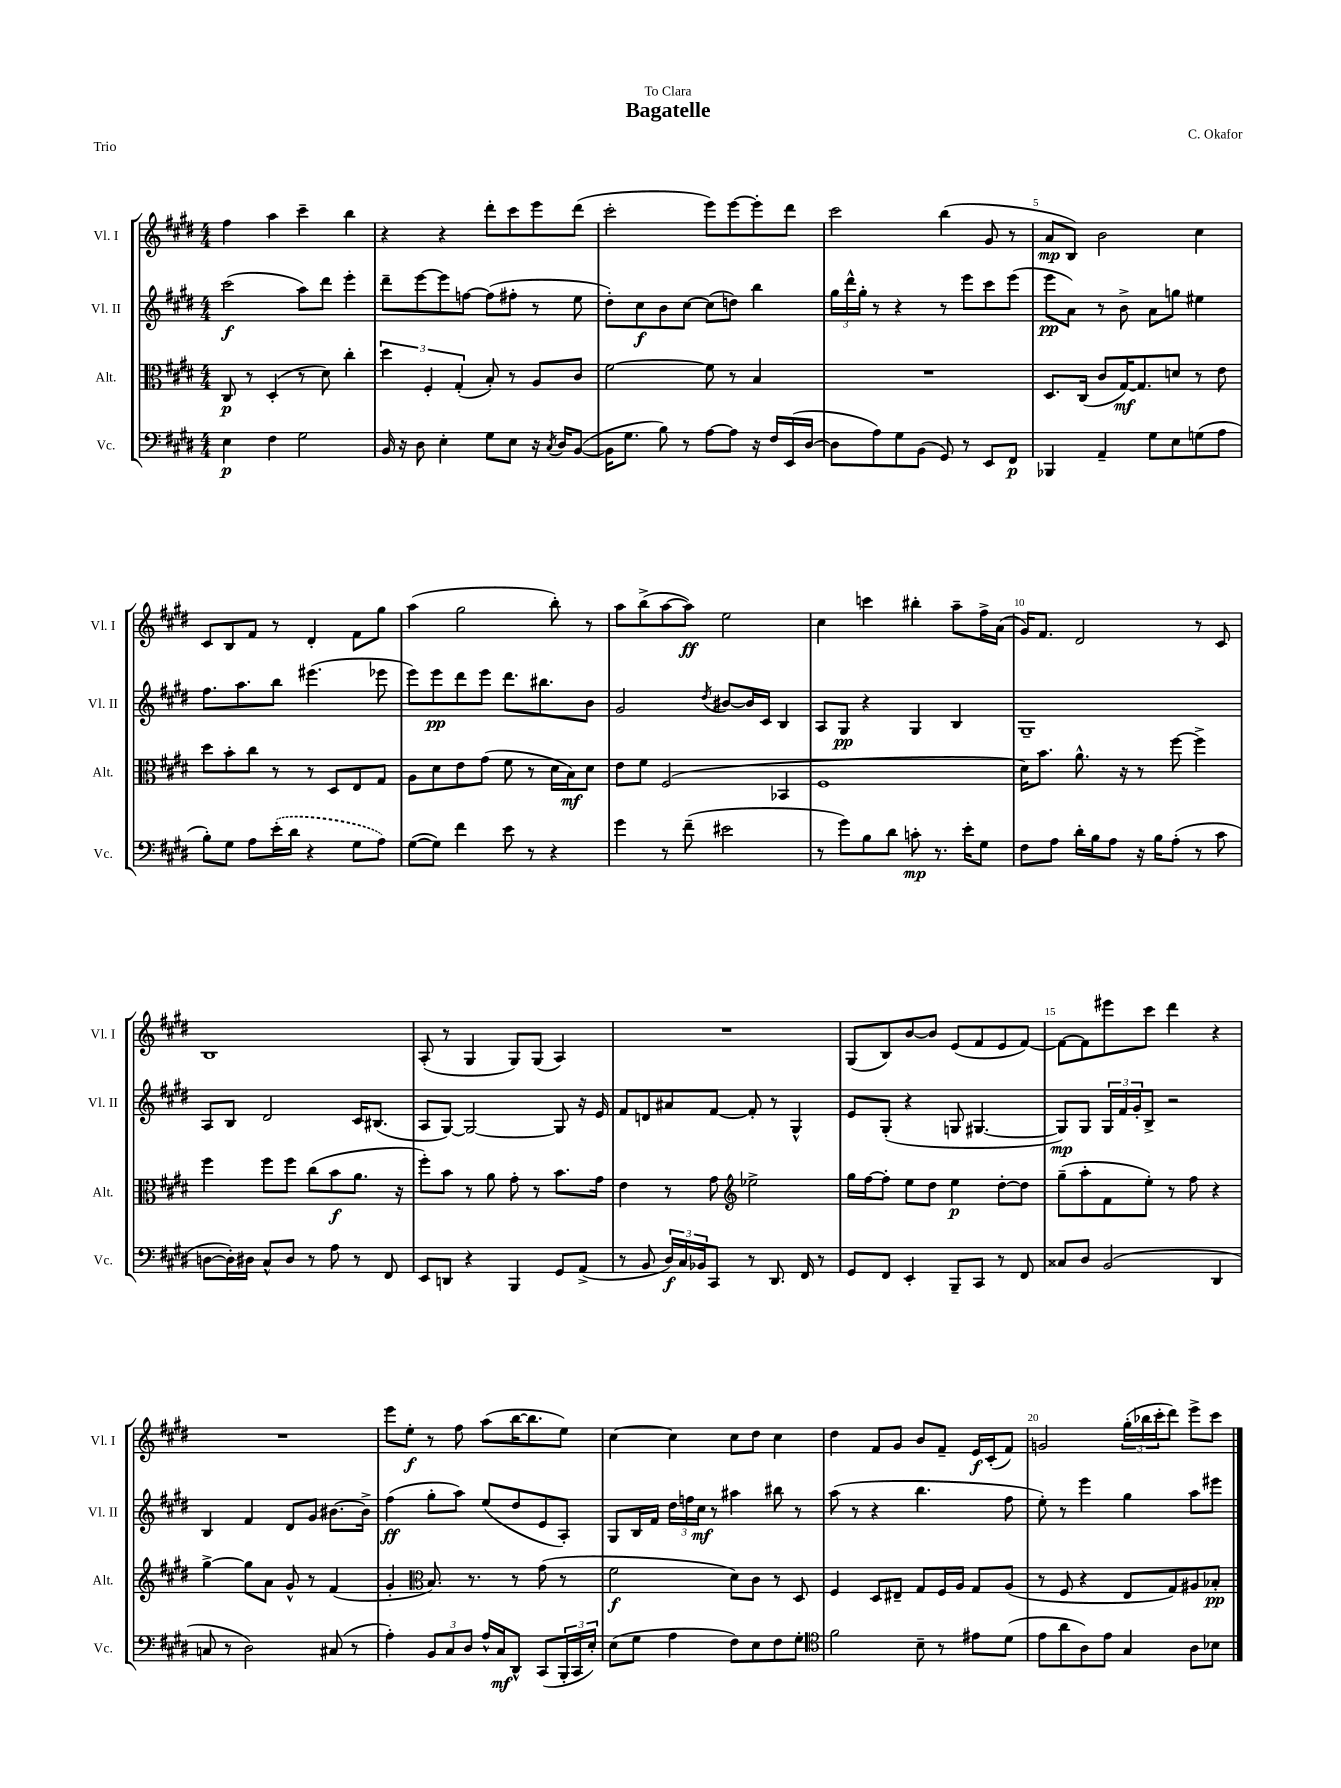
\header { title = "Bagatelle" composer = "C. Okafor" dedication = "To Clara" piece = "Trio" }
<<
\new StaffGroup <<
\new Staff = "s0" \with { instrumentName = "Vl. I" shortInstrumentName = "Vl. I" } {
    \clef treble \key e \major \numericTimeSignature \time 4/4
    fis''4 a''4 cis'''4-- b''4 |
    r4 r4 dis'''8-. cis'''8 e'''8 dis'''8( |
    cis'''2-. e'''8) e'''8~ e'''8-. dis'''8 |
    cis'''2 b''4( gis'8 r8 |
    a'8\mp b8) b'2 cis''4 |
    cis'8 b8 fis'8 r8 dis'4-. fis'8 gis''8 |
    a''4( gis''2 b''8-.) r8 |
    a''8 b''8->( a''8~ a''8\ff) e''2 |
    cis''4 c'''4 bis''4-. a''8-- fis''16-> a'16( |
    gis'16) fis'8. dis'2 r8 cis'8 |
    b1 |
    a8-.( r8 gis4 gis8) gis8( a4) |
    R1 |
    gis8( b8) b'8~ b'8 e'8( fis'8 e'8 fis'8~) |
    fis'8~ fis'8 eis'''8 cis'''8 dis'''4 r4 |
    R1 |
    e'''8 e''8-.\f r8 fis''8 a''8( b''16~ b''8. e''8) |
    cis''4~ cis''4 cis''8 dis''8 cis''4 |
    dis''4 fis'8 gis'8 b'8 fis'8-- e'16\f cis'16-.( fis'8) |
    g'2 \tuplet 3/2 { gis''16-.( bes''16 cis'''16-. } dis'''8) e'''8-> cis'''8 \bar "|." |
}
\new Staff = "s1" \with { instrumentName = "Vl. II" shortInstrumentName = "Vl. II" } {
    \clef treble \key e \major \numericTimeSignature \time 4/4
    cis'''2\f( a''8) dis'''8 e'''4-. |
    dis'''8-- e'''8~ e'''8 f''8~ f''8( fis''8-. r8 e''8 |
    dis''8-.) cis''8\f b'8 cis''8~ cis''8( d''8) b''4 |
    \tuplet 3/2 { gis''16 dis'''16-^ gis''16-. } r8 r4 r8 e'''8 cis'''8 e'''8( |
    e'''8\pp a'8) r8 b'8-> a'8 g''8 eis''4 |
    fis''8. a''8. b''8 eis'''4.( ees'''8 |
    e'''8) e'''8\pp dis'''8 e'''8 dis'''8. bis''8. b'8 |
    gis'2 \acciaccatura { dis''8 } bis'8~ bis'16 cis'16 b4 |
    a8 gis8\pp r4 gis4 b4 |
    gis1-- |
    a8 b8 dis'2 cis'16 bis8.( |
    a8 gis8~) gis2~ gis8 r16 e'16 |
    fis'8 d'8 ais'8 fis'8~ fis'8-. r8 gis4-^ |
    e'8 gis8-.( r4 g8 gis4.~ |
    gis8\mp) gis8 \tuplet 3/2 { gis16 fis'16 gis'16-. } b8-> r2 |
    b4 fis'4 dis'8 gis'8 bis'8.~ bis'16-> |
    fis''4\ff( gis''8-. a''8) e''8( dis''8 e'8 a8-.) |
    gis8 b16 fis'16 \tuplet 3/2 { dis''16 f''16 cis''16\mf } r8 ais''4 bis''8 r8 |
    a''8( r8 r4 b''4. fis''8 |
    e''8-.) r8 e'''4 gis''4 a''8 eis'''8 \bar "|." |
}
\new Staff = "s2" \with { instrumentName = "Alt." shortInstrumentName = "Alt." } {
    \clef alto \key e \major \numericTimeSignature \time 4/4
    cis8\p r8 dis4-.( r8 dis'8) cis''4-. |
    \tuplet 3/2 { dis''4 fis4-. gis4-.( } b8-.) r8 a8 cis'8 |
    fis'2~ fis'8 r8 b4 |
    R1 |
    dis8. cis16( cis'8 gis16~\mf) gis8. d'8 r8 e'8 |
    dis''8 b'8-. cis''8 r8 r8 dis8 e8 gis8 |
    a8 dis'8 e'8 gis'8( fis'8 r8 dis'16 b16\mf) dis'8 |
    e'8 fis'8 fis2( bes,4 |
    fis1 |
    dis'16) b'8. a'8.-^ r16 r8 fis''8~ fis''4-> |
    fis''4 fis''8 fis''8 cis''8( b'8\f a'8. r16 |
    fis''8-.) b'8 r8 a'8 gis'8-. r8 b'8. gis'16 |
    e'4 r8 gis'8 \clef treble ees''2-> |
    gis''16 fis''16~ fis''8-. e''8 dis''8 e''4\p dis''8~-. dis''8 |
    gis''8--( a''8-. fis'8 e''8-.) r8 fis''8 r4 |
    gis''4~-> gis''8 a'8 gis'8-^ r8 fis'4( |
    gis'4-. \clef alto b8.) r8. r8 gis'8( r8 |
    fis'2\f dis'8) cis'8 r8 dis8 |
    fis4 dis8 eis8-- gis8 fis16 a16 gis8 a8( |
    r8 fis8 r4 e8 gis8) ais8 bes8-.\pp \bar "|." |
}
\new Staff = "s3" \with { instrumentName = "Vc." shortInstrumentName = "Vc." } {
    \clef bass \key e \major \numericTimeSignature \time 4/4
    e4\p fis4 gis2 |
    b,16 r16 dis8 e4-. gis8 e8 r16 \acciaccatura { cis8 } dis16 b,8~( |
    b,16 gis8. b8) r8 a8~ a8 r16 fis16 e,16( dis16~ |
    dis8 a8) gis8 b,8( gis,8) r8 e,8 fis,8\p |
    bes,,4 a,4-- gis8 e8 g8( a8 |
    b8-.) gis8 a8 \once \slurDashed e'16-.( dis'16 r4 gis8 a8) |
    gis8~( gis8) fis'4 e'8 r8 r4 |
    gis'4 r8 fis'8--( eis'2 |
    r8 gis'8) b8 dis'8 c'8-.\mp r8. e'16-. gis8 |
    fis8 a8 dis'16-. b16 a8 r16 b16 a8-.( r8 cis'8 |
    d8~ d16-.) dis16 cis8-^ dis8 r8 a8 r8 fis,8 |
    e,8 d,8 r4 b,,4 gis,8 a,8->( |
    r8 b,8 \tuplet 3/2 { dis16\f) cis16 bes,16 } cis,8 r8 dis,8. fis,16 r8 |
    gis,8 fis,8 e,4-. b,,8-- cis,8 r8 fis,8 |
    cisis8 dis8 b,2( dis,4 |
    c8 r8 dis2) cis8( r8 |
    a4-.) \tuplet 3/2 { b,8 cis8 dis8 } a16-^ cis16\mf dis,8-^ cis,8( \tuplet 3/2 { b,,16-. cis,16 e16-.) } |
    e8( gis8 a4 fis8) e8 fis8 gis8-. |
    \clef tenor fis'2 b8-- r8 eis'8 dis'8( |
    e'8 a'8 a8) e'8 gis4 a8 bes8 \bar "|." |
}
>>
>>
\layout { \context { \Score \override BarNumber.break-visibility = ##(#f #t #t) barNumberVisibility = #(every-nth-bar-number-visible 5) } }
